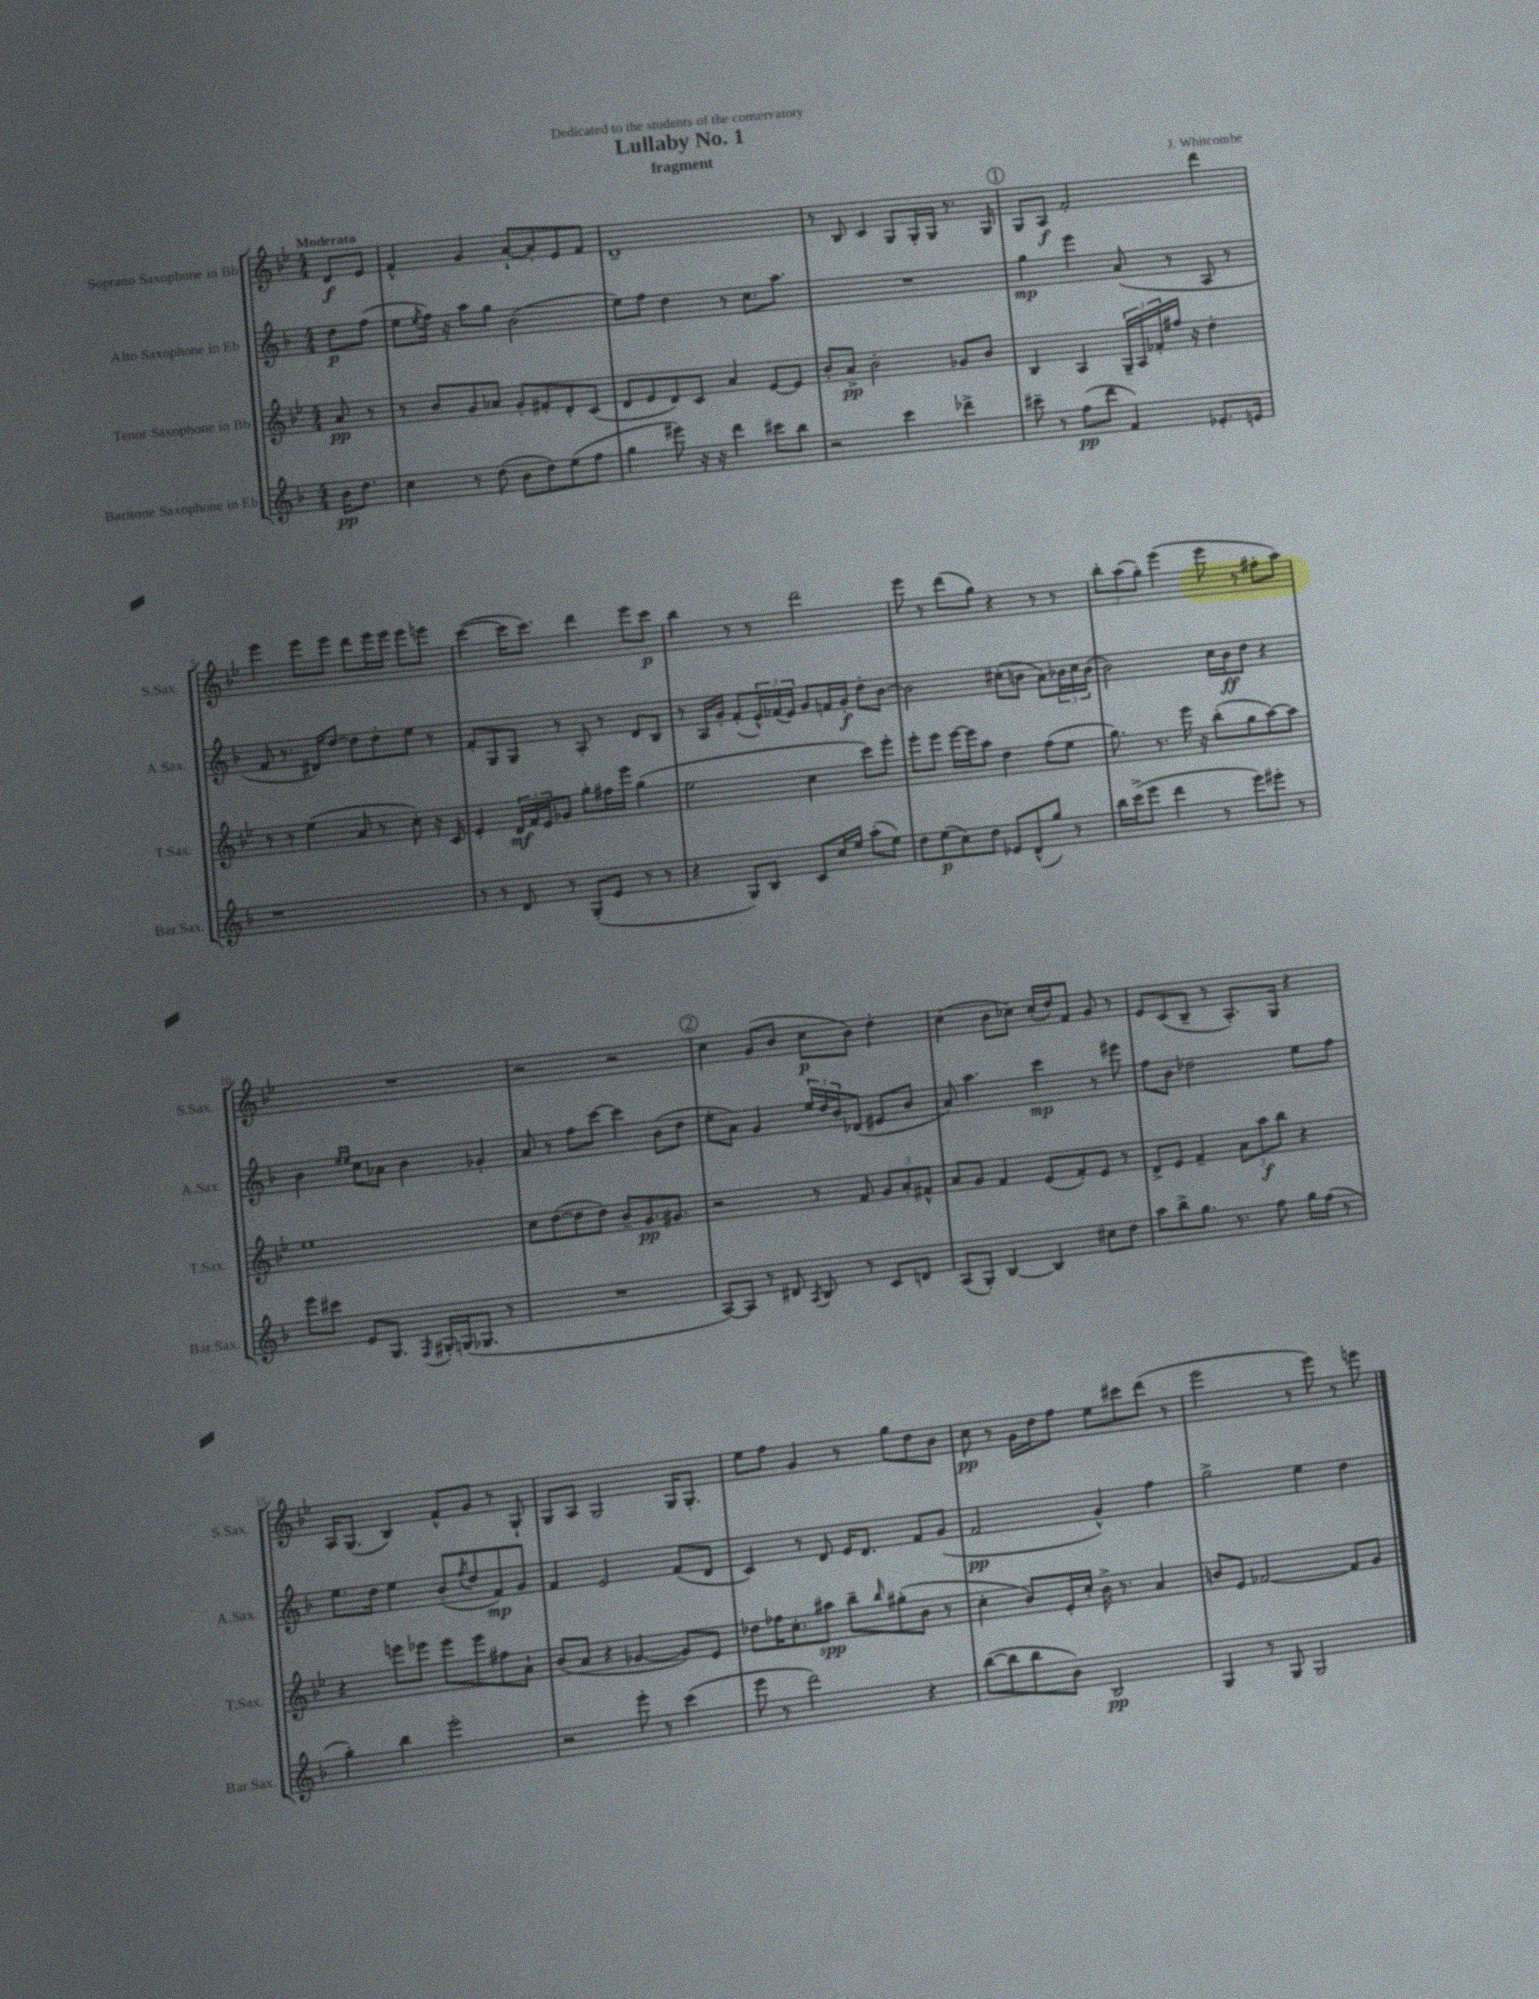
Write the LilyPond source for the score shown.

\header { title = "Lullaby No. 1" composer = "J. Whitcombe" subtitle = "fragment" dedication = "Dedicated to the students of the conservatory" }
<<
\new StaffGroup <<
\new Staff = "s0" \with { instrumentName = "Soprano Saxophone in Bb" shortInstrumentName = "S.Sax." } {
    \clef treble \key bes \major \numericTimeSignature \time 4/4 \partial 4 \tempo "Moderato"
    d'8\f ees'8 |
    f'4-^ g'4 a'8~-! a'8-. ees'8 f'8 |
    d'1-- |
    r8 bes8 c'4 g8 g16-. g16 r8. g16 |
    \mark \markup { \circle "1" } g8 a8\f f'2-. d'''4 |
    ees'''4 ees'''8 ees'''8 d'''8 ees'''16 ees'''16 ees'''8 e'''8 |
    c'''4~( c'''16 c'''8.) d'''4 ees'''8 c'''8\p |
    bes''4 r8 r8 d'''2 |
    ees'''8 r8 d'''8( g''8) r4 r8 r8 |
    \tuplet 3/2 { bes''8-. a''8( g''8-.) } ees'''4( ees'''8 r8 fis''8-. a''8) |
    R1 |
    r2 r2 |
    \mark \markup { \circle "2" } c''4 g'8( bes'8 c''8\p bes'8) d''4-. |
    c''4( bes'8 ces''8) ces''16-.( d''16) f'8 g'8 r8 |
    ees'8 c'8( bes8-- r8 a8.-.) g16 r4 |
    a16 g8.( bes4) f'8-^ g'8 r8 g8-! |
    g8 a8 g2 g16 g8.-. |
    ees''8 f''8 g'4 r8 g''8 d''8 bes'8 |
    c''8\pp r8 g'16 d''16 f''8 ees''8 cis'''8 d'''8( r8 |
    ees'''2 r8 ees'''8) r8 e'''8 \bar "|." |
}
\new Staff = "s1" \with { instrumentName = "Alto Saxophone in Eb" shortInstrumentName = "A.Sax." } {
    \clef treble \key f \major \numericTimeSignature \time 4/4 \partial 4
    d''8\p f''8( |
    e''8 \acciaccatura { e''8 } f''16) r16 a''8 g''8 bes'2( |
    e''8) f''8 d''4 r8 c''8. a''8. |
    R1 |
    \mark \markup { \circle "1" } g''4\mp e'''4 a'8( r8 a8 r8 |
    f'8 r8. dis'16) d''8~ d''8 d''8-. e''8 r8 |
    f'8-. g8 g8 r8 a8-. r8 d'8 bes8 |
    r8 a16 g'16-. f'8-.( \tuplet 3/2 { e'16-^) fes'16( e'16) } g'8 f'16 g'16-.\f d''8-. bes'8~ |
    bes'2 cis''8-.( b'8 a'8) \tuplet 3/2 { bes'16 cis''16 bes'16( } |
    bes'2) c''16 bes'16\ff d''8 r4 |
    bes'4 \grace { e''16 e''16 } c''8 aes'8 bes'4 ges'4-. |
    a'8 r8 f''8 c'''8~ c'''4 bes'8( d''8 |
    \mark \markup { \circle "2" } e''8-. a'8) g'4 \tuplet 3/2 { e''16 d''16 bes'16 } des'8( eis'8 bes'8 |
    a'8) a''4. c'''4\mp r8 eis'''8 |
    f''8 bes'8 des''2 e''8 f''8 |
    e''8. d''16 e''4 bes'8-.( \acciaccatura { f''8 } d''8 f'8\mp) g'8 |
    f'4 e'2 f'8( d'8 |
    c'4) r8 d'8 e'16 d'8. f'8 g'8( |
    f'2\pp g'4-^) f''4 |
    g''2-> e''4 d''4 \bar "|." |
}
\new Staff = "s2" \with { instrumentName = "Tenor Saxophone in Bb" shortInstrumentName = "T.Sax." } {
    \clef treble \key bes \major \numericTimeSignature \time 4/4 \partial 4
    a'8\pp r8 |
    r8 bes'8 g'8 aes'8 g'8-. fis'8-. d'8-. c'8( |
    d'8 ees'8 d'8) c'8 a'4 ees'8~ ees'8 |
    bes'8-. a'8->\pp bes'2-. ges'8 bes'8 |
    \mark \markup { \circle "1" } bes4 a4 \tuplet 3/2 { g16-- a16 fes'16-. } fis''16 r16 d''4-. |
    r8 r8 ees''4( a'8 r8 c''8-.) r16 c'16 |
    ees'4-. \tuplet 3/2 { d'16\mf f'16 ees'16 } ges'8 g''8-. fis''16 ees'''16 g''4( |
    ees''2 c''4 c'''8) ees'''8-. |
    ees'''8-. ees'''8 ees'''16~ ees'''16 a''8 d''4 f''8( ees''8 |
    g''8.) r8. ees'''16 r16 bes''8-.( g''8 a''8~) a''8 |
    ees''1 |
    c''8 d''8~( d''8 d''8) bes'8-- g'8.\pp gis'8. |
    \mark \markup { \circle "2" } r2 r8 f'8 \tuplet 3/2 { g'8 a'8-. fis'8-^ } |
    a'8 g'8 f'4 ees'8( f'8-.) ees'8 r8 |
    d'8-> ees'8 f'4-- \tuplet 3/2 { a'8 a''8\f bes''8 } r4 |
    r4 e'''8 ees'''8 ees'''8 ees'''8 fis''8 a'8-! |
    bes'8( a'8 r4 ges'4~ ges'8) ees'8 |
    des''8 fes''16 c''8.-. ais''8\spp bes''8-- \grace { bes''16 } gis''8-.( bes'8 r8 |
    c''4-. bes'8) ees'16-. c''16-. bes'16-> r8. a'4 |
    b'8 ees'8 fes'2~ fes'8 g'8 \bar "|." |
}
\new Staff = "s3" \with { instrumentName = "Baritone Saxophone in Eb" shortInstrumentName = "Bar.Sax." } {
    \clef treble \key f \major \numericTimeSignature \time 4/4 \partial 4
    bes'16\pp d''8. |
    c''4 r8 d''8( bes'8 d''8) e''8( f''8 |
    g''4 eis'''8) r16 r16 d'''4 cis'''8 bes''8 |
    r2 c'''4 des'''4-> |
    \mark \markup { \circle "1" } cis'''8-- r8 f''8\pp( d'''8 f'4) ees'8.-. e'16 |
    r1 |
    r8 r8 d'8 r8 g8-.( e'8 r8 r8 |
    r4 g8) bes8 c'8 c''16 e''16 a''8-.( e''8) |
    d''8 e''8\p( c''8) d''8 ees'8 d'8-^( g''8) r8 |
    bes''16 c'''16->( e'''8 d'''4 r8 e'''8) eis'''8-. r8 |
    e'''8 cis'''8 e'8 g8. \acciaccatura { f8 } gis16-. g16( ges8. r8 |
    R1 |
    \mark \markup { \circle "2" } a8~) a8 r8 dis'8 \acciaccatura { a8 } bes8 r8 c'8 d'8 |
    a8( g8-.) bes4~ bes4 cis''8 d''8 |
    a''8 bes''8-> g''8. r8. f''8 g''16 f''16( r8 |
    g''4-.) bes''4 e'''2-. |
    r2 e'''8-. r8 c'''4( |
    e'''8 r8 d'''2) r4 |
    bes''8~( bes''8 bes''8 bes'8) bes2\pp |
    g4 r8 g8 g2 \bar "|." |
}
>>
>>
